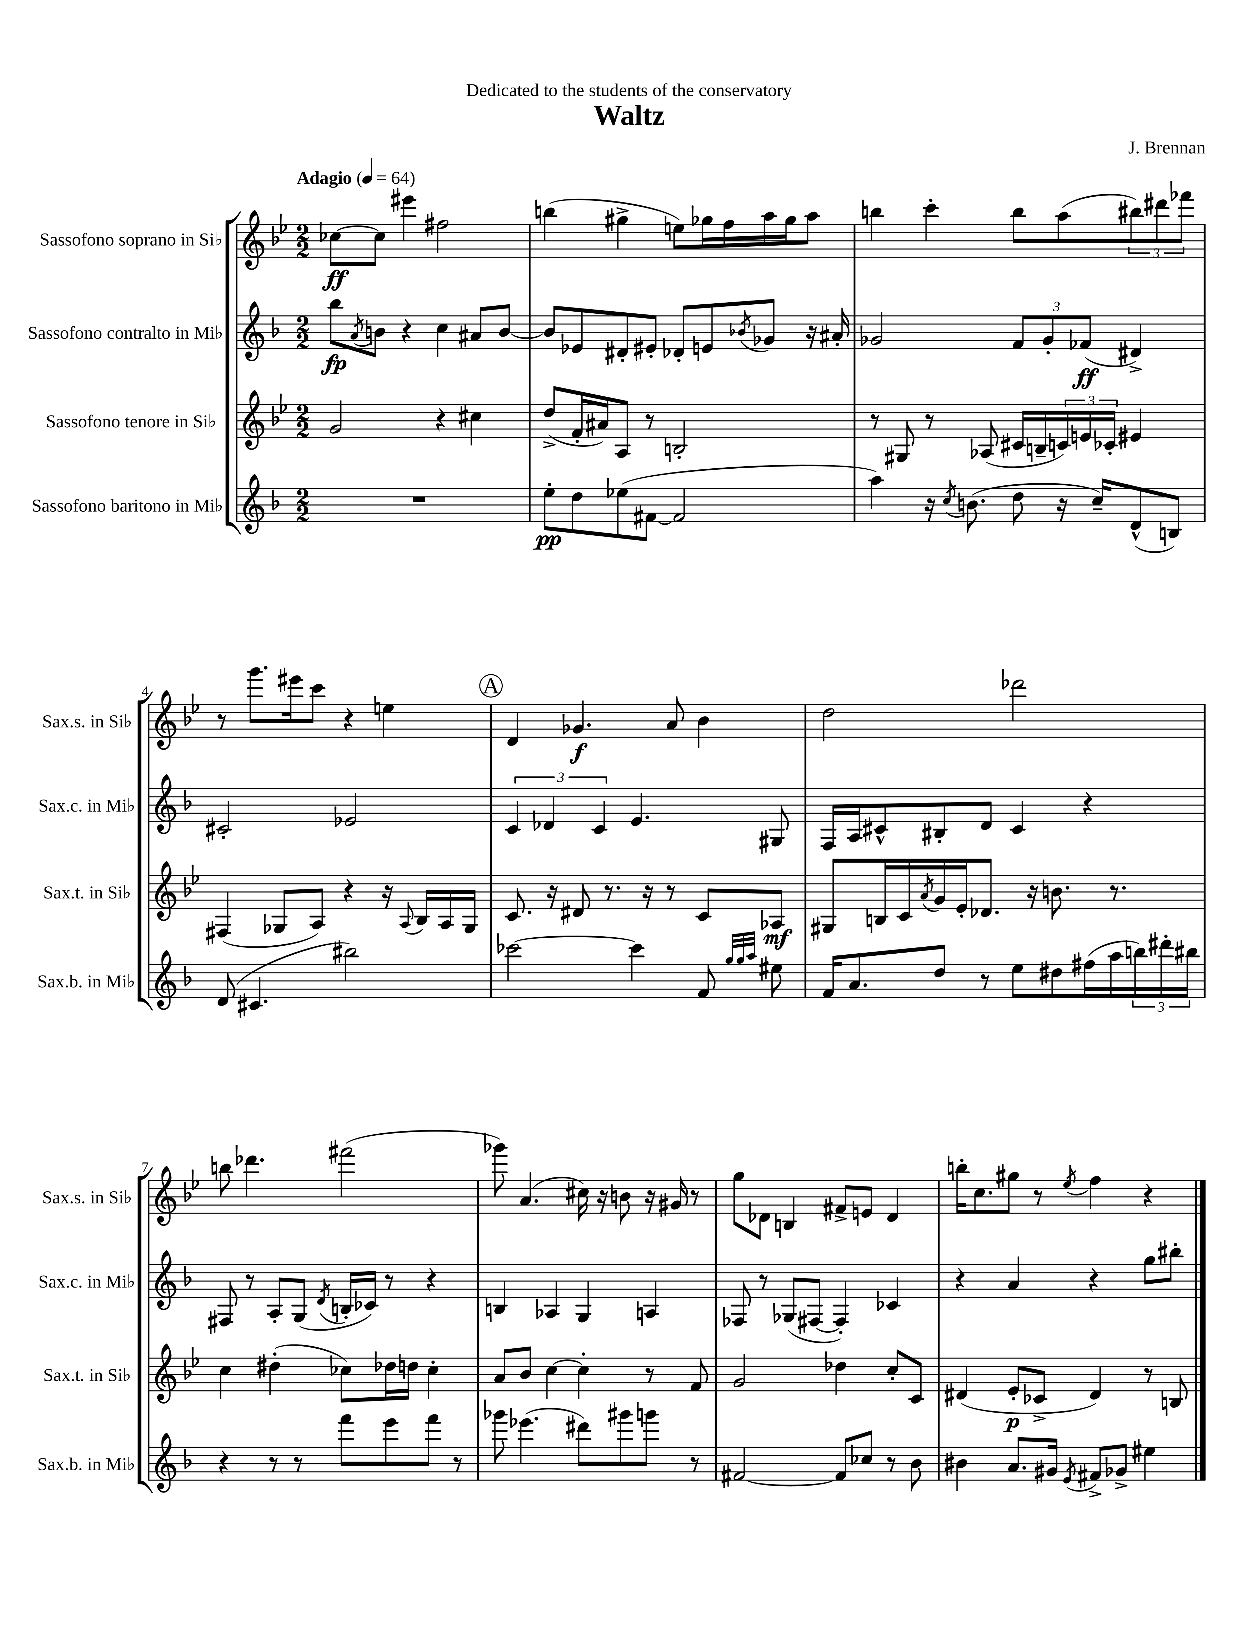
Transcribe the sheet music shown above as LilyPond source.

\header { title = "Waltz" composer = "J. Brennan" dedication = "Dedicated to the students of the conservatory" }
<<
\new StaffGroup <<
\new Staff = "s0" \with { instrumentName = "Sassofono soprano in Sib" shortInstrumentName = "Sax.s. in Sib" } {
    \clef treble \key bes \major \numericTimeSignature \time 2/2 \tempo "Adagio" 4 = 64
    ces''8~\ff ces''8 eis'''4 fis''2 |
    b''4( gis''4-> e''8) ges''16 f''16 a''16 ges''16 a''8 |
    b''4 c'''4-. b''8 a''8( \tuplet 3/2 { bis''8) dis'''8 fes'''8 } |
    r8 g'''8. eis'''16 c'''8 r4 e''4 |
    \mark \markup { \circle "A" } d'4 ges'4.\f a'8 bes'4 |
    d''2 des'''2 |
    b''8 des'''4. fis'''2( |
    ges'''8) a'4.( cis''16) r16 b'8 r16 gis'16 r8 |
    g''8 des'8 b4 fis'8-> e'8 des'4 |
    b''16-. c''8. gis''8 r8 \acciaccatura { ees''8 } f''4 r4 \bar "|." |
}
\new Staff = "s1" \with { instrumentName = "Sassofono contralto in Mib" shortInstrumentName = "Sax.c. in Mib" } {
    \clef treble \key f \major \numericTimeSignature \time 2/2
    bes''8\fp \acciaccatura { a'8 } b'8 r4 c''4 ais'8 b'8~ |
    b'8 ees'8 dis'8-. eis'8-. des'8-. e'8 \acciaccatura { bes'8 } ges'8 r16 ais'16-. |
    ges'2 \tuplet 3/2 { f'8 ges'8-. fes'8\ff( } dis'4->) |
    cis'2-. ees'2 |
    \mark \markup { \circle "A" } \tuplet 3/2 { c'4 des'4 c'4 } e'4. gis8 |
    f16 a16 cis'8-^ bis8-. d'8 cis'4 r4 |
    fis8 r8 a8-. g8( \acciaccatura { d'8 } b16-. ces'16) r8 r4 |
    b4 aes4 g4 a4 |
    fes8 r8 ges8( fis8~ fis4-.) ces'4 |
    r4 a'4 r4 g''8 bis''8-. \bar "|." |
}
\new Staff = "s2" \with { instrumentName = "Sassofono tenore in Sib" shortInstrumentName = "Sax.t. in Sib" } {
    \clef treble \key bes \major \numericTimeSignature \time 2/2
    g'2 r4 cis''4 |
    d''8->( f'16-. ais'16) a8 r8 b2-. |
    r8 gis8 r8 aes8( cis'16 b16-- \tuplet 3/2 { c'16) e'16 ces'16-. } eis'4 |
    fis4( ges8 a8) r4 r16 \appoggiatura { a8 } bes16 a16 ges16 |
    \mark \markup { \circle "A" } c'8. r16 dis'8 r8. r16 r8 c'8 aes8\mf |
    gis8 b16 c'16 \acciaccatura { a'8 } g'16 ees'16-. des'8. r16 b'8. r8. |
    c''4 dis''4-.( ces''8) des''16 d''16 ces''4-. |
    a'8 bes'8 c''4~ c''4-. r8 f'8 |
    g'2 des''4 c''8-. c'8 |
    dis'4( ees'8-.\p ces'8-> dis'4) r8 b8 \bar "|." |
}
\new Staff = "s3" \with { instrumentName = "Sassofono baritono in Mib" shortInstrumentName = "Sax.b. in Mib" } {
    \clef treble \key f \major \numericTimeSignature \time 2/2
    R1 |
    e''8-.\pp d''8 ees''8( fis'8~ fis'2 |
    a''4) r16 \acciaccatura { c''8 } b'8.( d''8 r16 c''16--) d'8-^( b8) |
    d'8( cis'4. bis''2) |
    \mark \markup { \circle "A" } ces'''2~ ces'''4 f'8 \grace { g''32 g''32 a''32 } eis''8 |
    f'16 a'8. d''8 r8 e''8 dis''8 fis''16( a''16 \tuplet 3/2 { b''16) dis'''16-. bis''16 } |
    r4 r8 r8 f'''8 e'''8 f'''8 r8 |
    ges'''8 ees'''4.( dis'''8) gis'''8 g'''8 r8 |
    fis'2~ fis'8 ces''8 r8 bes'8 |
    bis'4 a'8. gis'16 \acciaccatura { e'8 } fis'8-> ges'8-> eis''4 \bar "|." |
}
>>
>>
